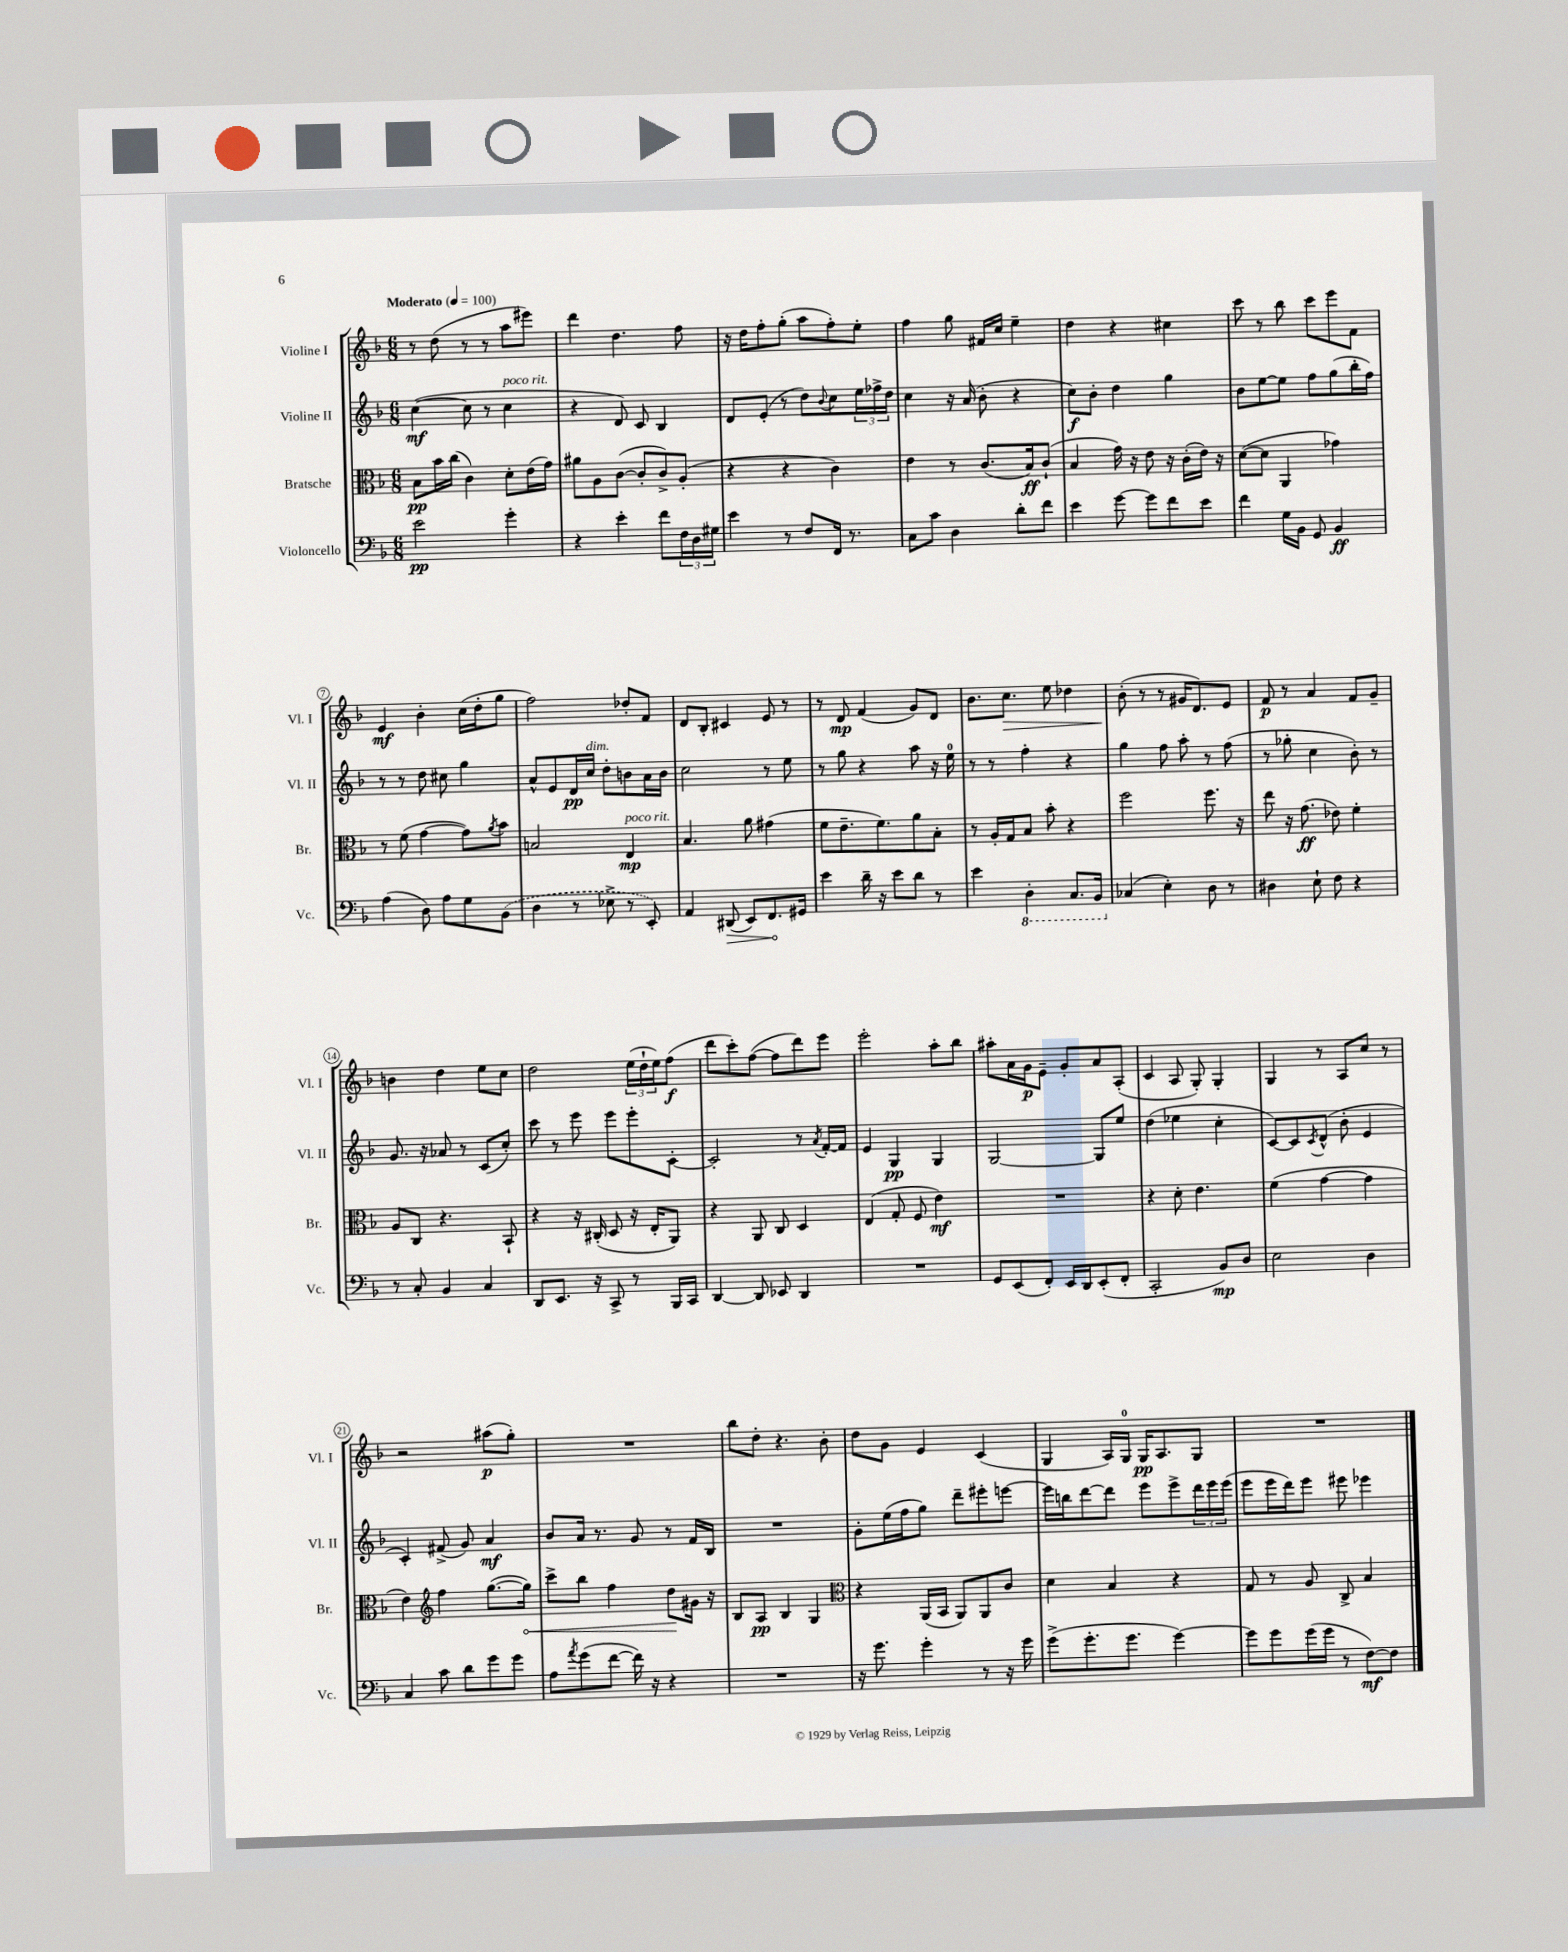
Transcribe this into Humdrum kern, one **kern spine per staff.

**kern	**kern	**kern	**kern
*staff4	*staff3	*staff2	*staff1
*clefF4	*clefC3	*clefG2	*clefG2
*k[b-]	*k[b-]	*k[b-]	*k[b-]
*M6/8	*M6/8	*M6/8	*M6/8
*MM100	*MM100	*MM100	*MM100
2e\	8B-\L	([4cc\	8r
.	16b-\L	.	(8dd\
.	(16cc\JJ	.	.
.	4c\)	8cc\]	8r
.	.	8r	8r
4g'\	8d'\L	4cc\	8aa\L
.	(16e\L	.	8eee#\J)
.	16g\JJ)	.	.
=	=	=	=
4r	8a#\L	4r	4ddd\
.	8A\	.	.
4e'\	([8c\J	8d/)	4.dd\
.	8c'/]L	8c/	.
8f\L	8c^/)	4B-/	.
24F\L	(8A'/J	.	8ff\
24D\	.	.	.
24G#\JJ	.	.	.
=	=	=	=
4e\	4r	8d/L	16r
.	.	.	16dd\LK
.	.	(8e'/J	8ff'\
8r	4r	8r	(8gg'\J
8F/L	.	8dd\L)	8aa\L
.	.	8qqb-/	.
16FF/Jk	4c\)	8cc\	8ff'\)
8.r	.	.	.
.	.	24ee\L	8ee'\J
.	.	24ff-^\	.
.	.	24dd\JJ	.
=	=	=	=
8C\L	4e\	4cc\	4ff\
8c\J	.	.	.
4D\	8r	16r	8gg\
.	.	(16a/	.
.	(8.c/L	8b-'\	16f#/LL
.	.	.	16cc/JJ
8d'\L	.	4r	4ee~\
.	16B-/k)	.	.
8f\J	(8c`/J	.	.
=	=	=	=
4e\	4B-/	8cc\L)	4dd\
.	.	8b-'\J	.
[8g\	16g\)	4dd\	4r
.	16r	.	.
8g\]L	8e\	.	.
8f\	16r	4gg\	4cc#\
.	(16c'\LL	.	.
8e\J	16e\JJ)	.	.
.	16r	.	.
=	=	=	=
4f\	([8d\L	8b-\L	8ccc\
.	8d\]J	[8ee\	8r
16G\LL	4AA/	8ee\]J	8bb-\
16BB-\JJ	.	.	.
8GG/	.	8ff\L	8ccc\L
4BB-/	4g-\)	(8gg\	8eee\
.	.	16bb-'\L	8f\J
.	.	16ff\JJ)	.
=	=	=	=
(4A\	8r	8r	4e/
.	(8f\	8r	.
8D\)	[4g\	8dd\	4b-'\
8A\L	.	8cc#\	.
8G\	8g\]L)	4gg\	(16cc\LL
.	.	.	16dd'\J
.	8qa/	.	.
(8BB-\J	8b-\J	.	8gg\J
=	=	=	=
4D\	2B/	8a^^/L	2ff\)
.	.	8e/	.
8r	.	16d/L	.
.	.	16cc/JJ	.
8E-^\	.	8dd'\L	.
8r	4E/	8b\	8dd-'/L
8EE'/)	.	16a\L	8f/J
.	.	16b\JJ	.
=	=	=	=
4AA/	4.B-/	2cc\	8d/L
.	.	.	8B-'/J
(8DD#/	.	.	4c#/
8EE/L)	8a\	.	.
8.FF/	(4g#\	8r	8e/
.	.	8ee\	8r
16GG#/Jk	.	.	.
=	=	=	=
4e\	8f\L	8r	8r
.	8.e~\	8gg\	8d/
16d~\	.	4r	(4f/
16r	8.f\)	.	.
8e\L	.	.	.
8d\J	8a\	8aa\	8g/L)
8r	8B-'\J	16r	8d/J
.	.	16ee\	.
=	=	=	=
4e\	8r	8r	8.b-\L
.	16A'/LL	8r	.
.	16G/J	.	8.cc\J
4DD'\	8B-/J	4ff'\	.
.	8b-'\	.	8ee\
8.CC/L	4r	4r	4dd-\
16BBB-/Jk	.	.	.
=	=	=	=
(4C-/	2ff\	4gg\	(8b-'\
.	.	.	8r
4E'\)	.	8ff\	8r
.	.	8aa'\	16g#/LK
.	.	.	8.d/)
8D\	8.ff\	8r	.
8r	.	(8ff\	8e/J
.	16r	.	.
=	=	=	=
4D#\	8ee\	8r	8f/
.	16r	8gg-'\	8r
.	(8.g\	.	.
8E`\	.	4cc\	4a/
8F\	8e-\)	.	.
4r	4f'\	8b-'\)	8f/L
.	.	8r	8g~/J
=	=	=	=
8r	8A/L	8.g/	4b\
8C'/	8C/J	.	.
.	.	16r	.
4BB-/	4.r	8a-/	4dd\
.	.	8r	.
4C/	.	(8c/L	8ee\L
.	8BB-`/	8cc'/J)	8cc\J
=	=	=	=
8DD/L	4r	8ccc\	2dd\
8.EE/J	.	8r	.
.	16r	8eee\	.
16r	(16C#'/	.	.
8CC^/	8D/	8eee\L	.
8r	16r	8eee'\	(24ee\LL
.	.	.	24dd`\
.	16E'/LK	.	.
.	.	.	24ee\J)
16BBB-/LL	8AA/J)	[8c'\J	(8ff\J
16CC/JJ	.	.	.
=	=	=	=
[4DD/	4r	2c'/]	8ddd\L
.	.	.	8ccc'\)
8DD/]	8AA/	.	([8ff\J
8EE-/	8C/	.	8ff\]L
4DD/	4D/	8r	8ddd\)
.	.	8qa/	.
.	.	[16f'/LL	8eee\J
.	.	16f/]JJ	.
=	=	=	=
2.r	(4E/	4e/	2eee'\
.	8G'/	4G/	.
.	8F/	.	.
.	4e\)	4G/	8aa'\L
.	.	.	8bb-\J
=	=	=	=
8GG/L	2.r	[2G/	8aa#'\L
(8EE/	.	.	16a\L
.	.	.	16g\J
8FF'/J)	.	.	8e~\J
16EE/LL	.	.	8g'/L
16DD/J	.	.	.
(8EE'/	.	8G/]L	8a/
8FF'/J	.	8ee/J	(8A'/J
=	=	=	=
2CC'/	4r	(4dd\	4c/
.	8d'\	4ee-\	8A/
.	4.e\	.	8G'/)
8BB-/L)	.	4cc'\	4G'/
8D/J	.	.	.
=	=	=	=
2E\	(4f\	[8c/L)	4G/
.	.	8c/]	.
.	.	8qc/	.
.	[4g\	(8d^^/J	8r
.	.	8b-'\	8A/L
4D\	4g\]	4e/	8cc/J
.	.	.	8r
=	=	=	=
4C/	4e\)	4c'/)	2r
*	*clefG2	*	*
8c\	4ff\	(8f#^/	.
8d\L	.	8g/)	.
8g\	([8.gg\L	4a/	(8aa#\L
8g\J	.	.	8gg'\J)
.	16gg\]Jk)	.	.
=	=	=	=
8A\L	8ccc^\L	8b-/L	2.r
8qa/	.	.	.
(8g\	8bb-\J	16a/Jk	.
.	.	8.r	.
[8f\J	4ff\	.	.
16f\])	.	8g/	.
16r	.	.	.
4r	8dd\L	8r	.
.	16g#\Jk	16f/LL	.
.	16r	16B-/JJ	.
=	=	=	=
2.r	8B-/L	2.r	8bb-\L
.	8A/J	.	8dd'\J
.	4B-/	.	4.r
.	4G/	.	.
.	.	.	8b-'\
=	=	=	=
*	*clefC3	*	*
16r	4r	8g'\L	8dd\L
8.g\	.	.	.
.	.	(16ee\L	8g\J
.	.	16ff\J	.
4g'\	(16AA/LL	8gg\J)	4e/
.	16BB-/JJ	.	.
.	8AA/L)	8ddd~\L	.
8r	8AA/	8eee#'\	(4c/
16r	8c/J	[8eee\J	.
16g\	.	.	.
=	=	=	=
(8g^\L	4d\	16eee\]LL	4G/
.	.	16bb\J	.
8.g'\	.	[8ddd\	.
.	4B-/	8ddd\]J	16A/LL)
8.g\J	.	.	16G/JJ
.	.	8eee\L	16G/LK
.	.	.	8.A/
[4g\)	4r	8eee^\	.
.	.	24ddd\L	8G/J
.	.	24eee\	.
.	.	(24eee\JJ	.
=	=	=	=
8g\]L	8G/	8eee\L	2.r
8g\	8r	16eee\L	.
.	.	16ddd\J)	.
(16g\L	8A/	8eee\J	.
16g\JJ	.	.	.
8r	8C^/	8eee#\	.
[8F\L)	4B-/	4eee-\	.
8F\]J	.	.	.
==	==	==	==
*-	*-	*-	*-
